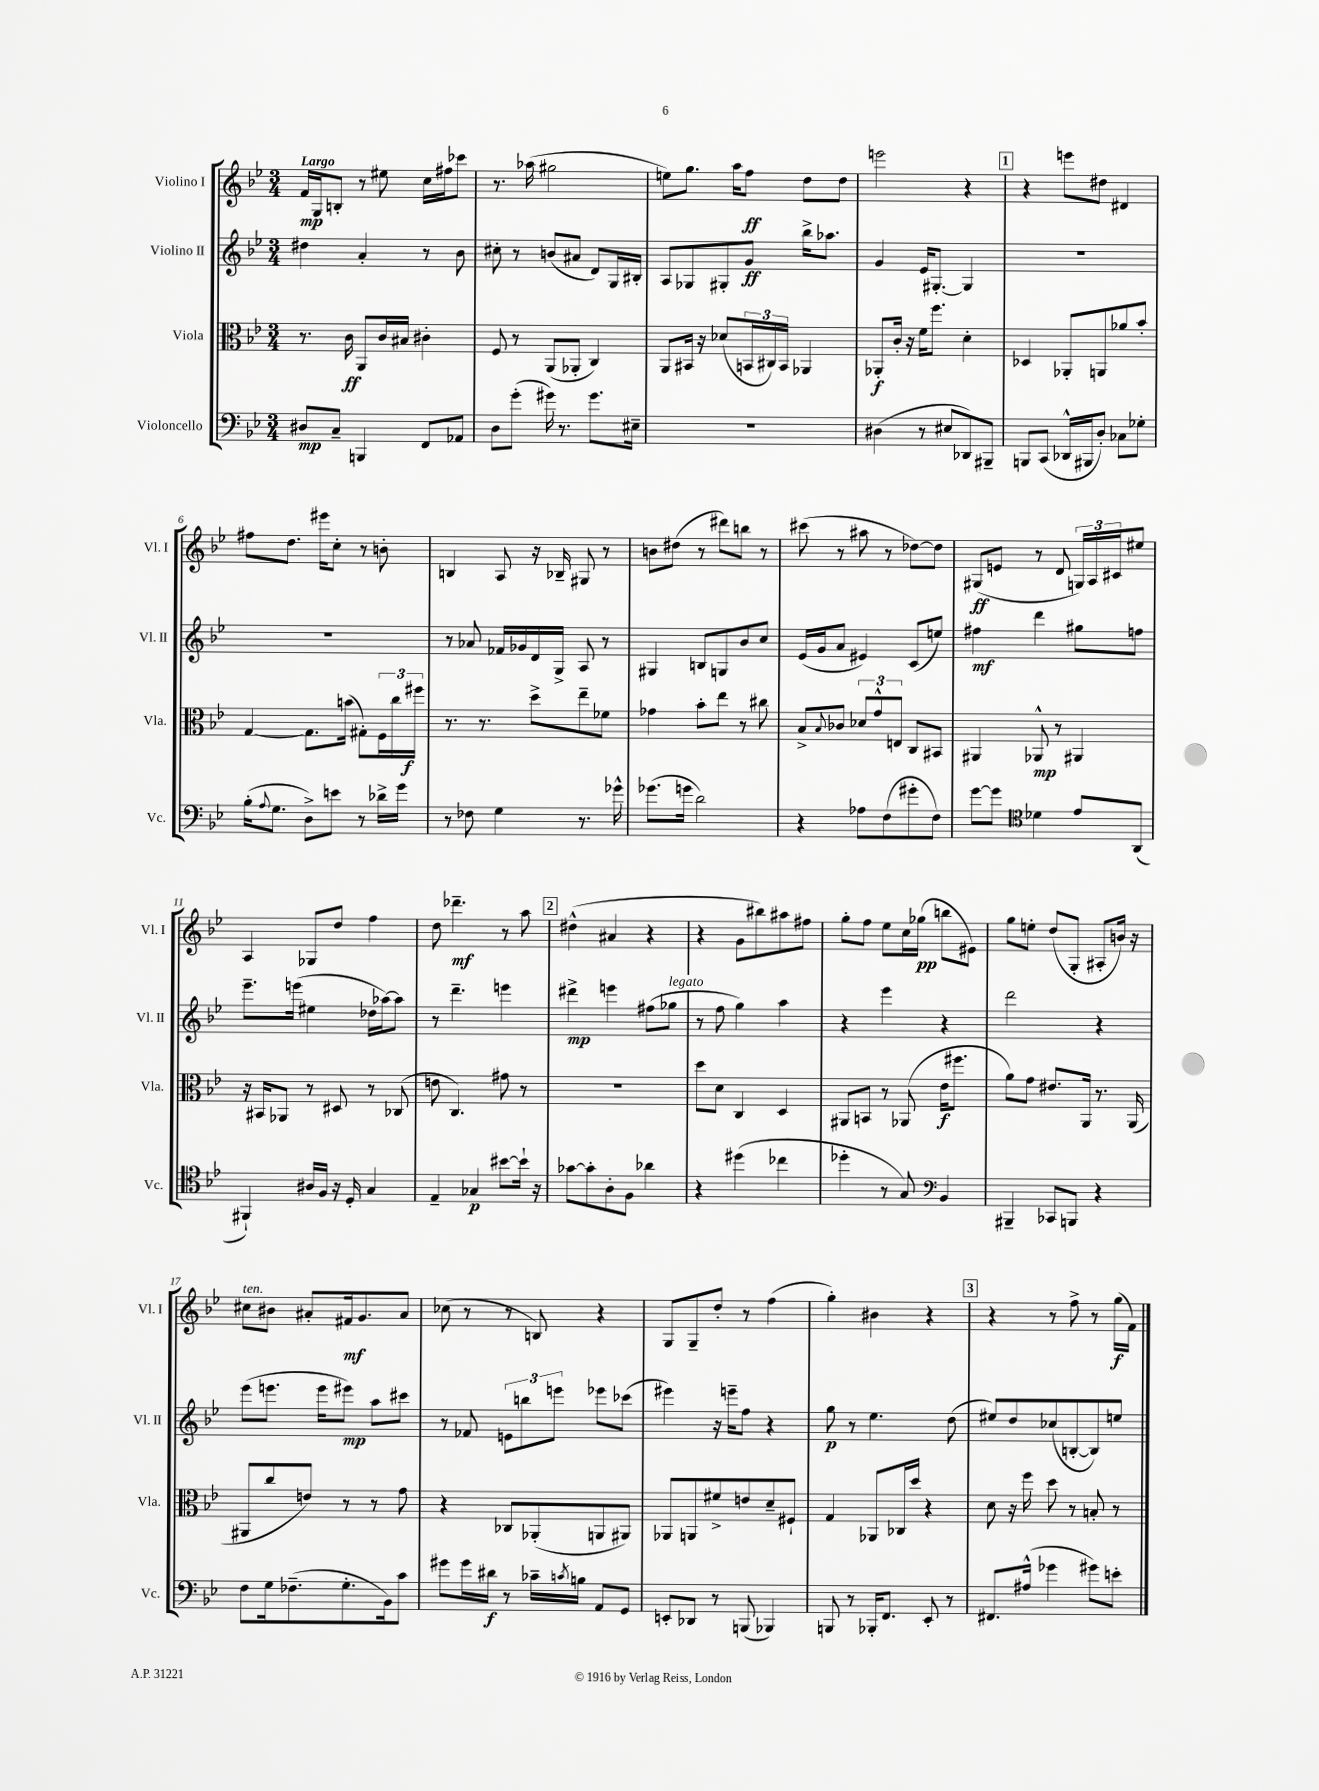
<<
\new StaffGroup <<
\new Staff = "s0" \with { instrumentName = "Violino I" shortInstrumentName = "Vl. I" } {
    \clef treble \key bes \major \numericTimeSignature \time 3/4 \tempo "Largo"
    f'16\mp g16 b8-. r8 eis''8 c''16 fis''16 ces'''8 |
    r8. aes''16( gis''2 |
    e''8) g''8. a''16 f''8\ff d''8 d''8 |
    e'''2 r4 |
    \mark \markup { \box "1" } r4 e'''8 dis''8 dis'4 |
    fis''8 d''8. eis'''16 c''8-. r8 b'8-. |
    b4 a8 r16 bes16-- gis8 r8 |
    b'8 dis''8( r8 dis'''8) b''8 r8 |
    cis'''8( r8 ais''8 r8 des''8~) des''8 |
    gis8\ff( e'8 r8 d'8 \tuplet 3/2 { g16) a16 cis'16 } eis''8 |
    a4 ges8 d''8 f''4 |
    d''8 des'''4.--\mf r8 a''8 |
    \mark \markup { \box "2" } dis''4-^( ais'4 r4 |
    r4 g'8 bis''8) ais''8 fis''8 |
    g''8-. f''8 ees''8 c''16 ges''16\pp( b''8 eis'8) |
    g''8 e''8-. d''8( g8-. ais8-. b'16) r16 |
    cis''8^\markup { \italic "ten." } bis'8 ais'8-. fis'16\mf g'8. ais'8 |
    ces''8( r8 r8 b8) r4 |
    g8 g8-- d''8-. r8 f''4( |
    g''4-.) bis'4 r4 |
    \mark \markup { \box "3" } r4 r8 f''8-> r8 g''16\f( f'16) \bar "|." |
}
\new Staff = "s1" \with { instrumentName = "Violino II" shortInstrumentName = "Vl. II" } {
    \clef treble \key bes \major \numericTimeSignature \time 3/4
    dis''4 a'4-. r8 bes'8 |
    cis''8-. r8 b'8( ais'8 d'8) g16 bis16-. |
    a8 ges8 gis8-. g'8\ff bes''16-> aes''8. |
    g'4 ees'16 gis8.~-. gis4 |
    \mark \markup { \box "1" } R2. |
    R2. |
    r8 aes'8 fes'16 ges'16 d'16 g16-> a8 r8 |
    gis4 b8 g8 bes'8 c''8 |
    ees'16( g'16 a'8 eis'4) c'8( e''8) |
    fis''4\mf d'''4 gis''8 f''8 |
    ees'''8.-- e'''16( eis''4 des''16 aes''16~) aes''8 |
    r8 d'''4.-- e'''4 |
    \mark \markup { \box "2" } dis'''4->\mp e'''4 fis''8( ges''8^\markup { \italic "legato" } |
    r8 f''8 g''4) a''4 |
    r4 ees'''4 r4 |
    d'''2 r4 |
    ees'''8( e'''8. e'''16 eis'''8\mp) a''8 cis'''8 |
    r8 fes'8 \tuplet 3/2 { e'8 b''8 e'''8 } ees'''8 ces'''8( |
    eis'''4) r16 e'''16-- f''8 r4 |
    g''8\p r8 ees''4. d''8( |
    \mark \markup { \box "3" } eis''8) d''8 ces''8( b8~-. b8) e''8 \bar "|." |
}
\new Staff = "s2" \with { instrumentName = "Viola" shortInstrumentName = "Vla." } {
    \clef alto \key bes \major \numericTimeSignature \time 3/4
    r8. c'16\ff a,8 c'16 bis16 cis'4-. |
    f8 r8 a,8( aes,8-. c4) |
    a,8 bis,16 r16 des'8( \tuplet 3/2 { b,16 cis16) b,16 } aes,4 |
    aes,8-.\f c'16-. r16 f'16 f''8. d'4-. |
    \mark \markup { \box "1" } des4 aes,8-. a,8 aes'8 bes'8-. |
    g4~ g8. b'16( gis8-.) \tuplet 3/2 { f16 c''16 fis''16\f } |
    r8. r8. d''8-> ees''8-- fes'8 |
    ges'4 bes'8-. ees''8 r8 cis''8 |
    bes8-> \appoggiatura { bes8 } ces'8 \tuplet 3/2 { des'8 g'8-^ e8 } c8 bis,8 |
    ais,4 aes,8-^\mp r8 ais,4 |
    r16 bis,16 aes,8 r8 dis8 r8 ces8( |
    e'8 c4.) gis'8 r8 |
    \mark \markup { \box "2" } R2. |
    d''8 d'8 c4 d4 |
    ais,8 b,8 r8 aes,8( ees'16\f fis''8. |
    a'8) g'8 eis'8. a,16 r8. a,16( |
    ais,8 c''8 e'8) r8 r8 g'8 |
    r4 ces8 aes,8-.( a,8 ais,8) |
    aes,8 a,8 fis'8-> e'8 d'8-- fis8-! |
    g4 aes,8 ces16 d''16 r4 |
    \mark \markup { \box "3" } d'8 r16 f''16 d''8 r8 b8-. r8 \bar "|." |
}
\new Staff = "s3" \with { instrumentName = "Violoncello" shortInstrumentName = "Vc." } {
    \clef bass \key bes \major \numericTimeSignature \time 3/4
    dis8\mp c8-- b,,4 f,8 aes,8 |
    d8 g'8-.( gis'16) r8. gis'8. eis16-- |
    R2. |
    dis4( r8 eis8 des,8) bis,,8-- |
    \mark \markup { \box "1" } b,,8 c,8( des,16-^ bis,,16 d8-.) ces8 ges8-. |
    bes16-.( \appoggiatura { a8 } g8. d8->) e'8 r8 des'16-> g'16 |
    r8 fes8 g4 r8. ges'16-^ |
    ges'8.( g'16 d'2) |
    r4 aes8 f8( gis'8-. f8) |
    g'8~ g'8 \clef tenor des'4 ees'8 a,8( |
    fis,4-!) ais16 f16 r16 d16-. g4 |
    ees4-- ges4\p bis'8~ bis'16-! r16 |
    \mark \markup { \box "2" } ges'8~ ges'8-. a8-. f8 aes'4 |
    r4 dis''4( ces''4 |
    des''4-. r8 g8) \clef bass bes,4 |
    bis,,4-- ces,8 b,,8 r4 |
    f8 g16 fes8.--( g8.-. bes,16) c'8 |
    gis'8 gis'16 dis'16\f r8 ces'16-- \acciaccatura { c'8 } b16 a,8 g,8 |
    e,8-. des,8 r8 b,,8( bes,,4) |
    b,,8 r8 bes,,16-. f,8. ees,8-. r8 |
    \mark \markup { \box "3" } fis,8. ais16-^( ges'4 gis'8) e'8-. \bar "|." |
}
>>
>>
